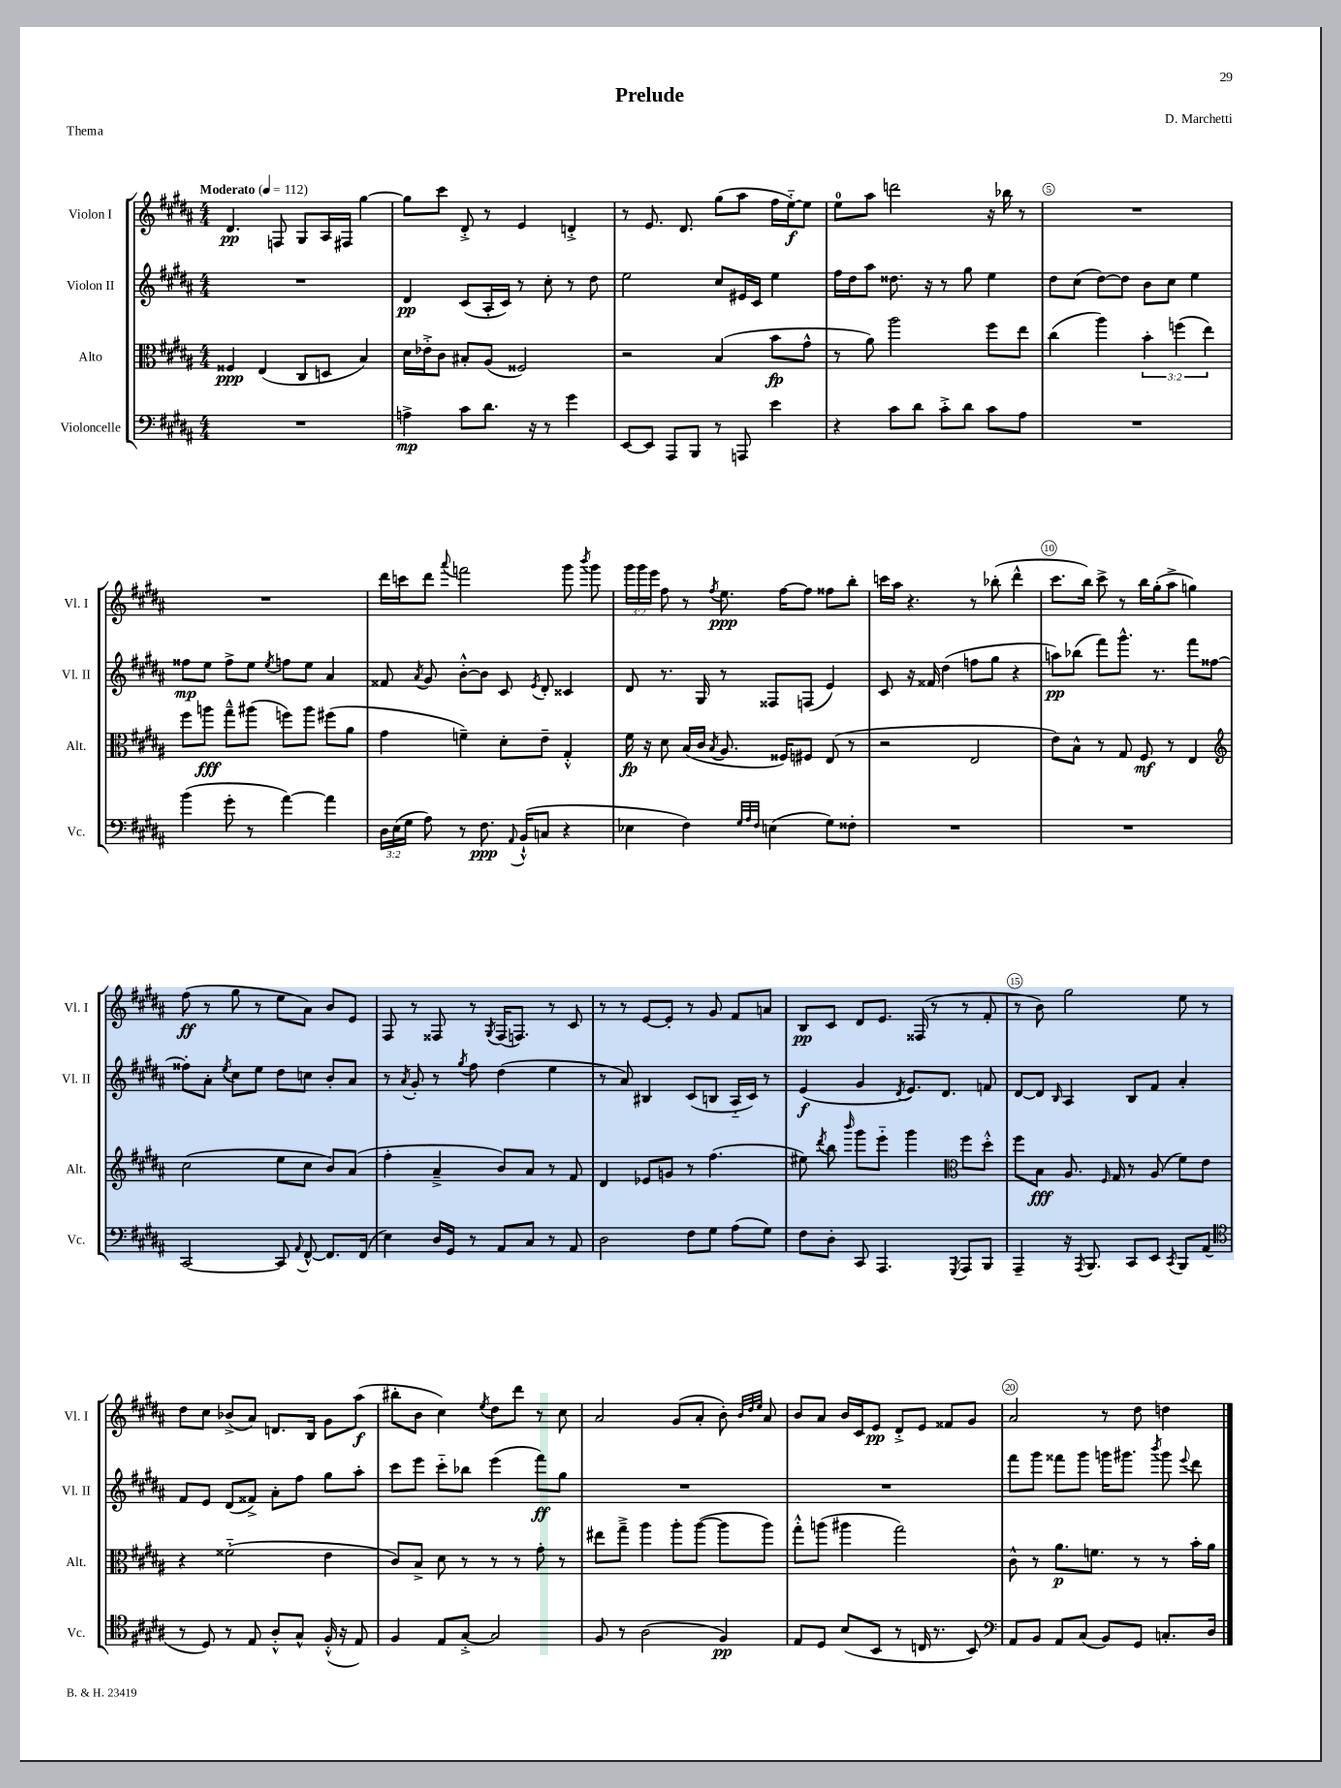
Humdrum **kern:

**kern	**dynam	**kern	**dynam	**kern	**dynam	**kern	**dynam
*part4	*part4	*part3	*part3	*part2	*part2	*part1	*part1
*staff4	*staff4	*staff3	*staff3	*staff2	*staff2	*staff1	*staff1
*I"Violoncelle	*	*I"Alto	*	*I"Violon II	*	*I"Violon I	*
*I'Vc.	*	*I'Alt.	*	*I'Vl. II	*	*I'Vl. I	*
*clefF4	*	*clefC3	*	*clefG2	*	*clefG2	*
*k[f#c#g#d#a#]	*	*k[f#c#g#d#a#]	*	*k[f#c#g#d#a#]	*	*k[f#c#g#d#a#]	*
*M4/4	*	*M4/4	*	*M4/4	*	*M4/4	*
*MM112	*	*MM112	*	*MM112	*	*MM112	*
=1	=1	=1	=1	=1	=1	=1	=1
!	!	!	!	!	!	!LO:TX:a:B:t=Moderato	!
1r	.	4F##X/	ppp	1r	.	4.d#/	pp
.	.	(4E/	.	.	.	.	.
.	.	.	.	.	.	8Fn/	.
.	.	8C#/L	.	.	.	8G#/L	.
.	.	8Dn/J	.	.	.	16A#/L	.
.	.	.	.	.	.	16F#X/JJ	.
.	.	4B/)	.	.	.	[4gg#\	.
=2	=2	=2	=2	=2	=2	=2	=2
4An^\	mp	16d#\LL	.	4d#/	pp	8gg#\L]	.
.	.	16e-X'^\J	.	.	.	.	.
.	.	8c#\J	.	.	.	8ccc#\J	.
8c#\L	.	8B#X'/L	.	(8c#/L	.	8d#'^/	.
8.d#\J	.	(8A#/J	.	16A#'/L	.	8r	.
.	.	.	.	16c#/JJ)	.	.	.
.	.	2F##X/)	.	8r	.	4e/	.
16r	.	.	.	.	.	.	.
8r	.	.	.	8cc#'\	.	.	.
4g#\	.	.	.	8r	.	4dn'^/	.
.	.	.	.	8dd#\	.	.	.
=3	=3	=3	=3	=3	=3	=3	=3
[8EE/L	.	2r	.	2ee\	.	8r	.
8EE/J]	.	.	.	.	.	8.e/	.
8AAA#/L	.	.	.	.	.	.	.
.	.	.	.	.	.	8.d#/	.
8BBB/J	.	.	.	.	.	.	.
8r	.	(4B/	.	8cc#/L	.	(8gg#\L	.
8AAAn/	.	.	.	16e#X/L	.	8aa#\J	.
.	.	.	.	16c#/JJ	.	.	.
4e\	.	8b\L	fp	4ee\	.	16ff#\LL	.
.	.	.	.	.	.	[16ee\J)	f
.	.	8g#^^\J	.	.	.	8ee\J]	.
=4	=4	=4	=4	=4	=4	=4	=4
4r	.	8r	.	16ff#\LL	.	8ee\L	.
.	.	.	.	16dd#\J	.	.	.
.	.	8a#\)	.	8aa#\J	.	8aa#\J	.
8c#\L	.	2aa#\	.	8.dd##X\	.	2dddn\	.
8d#\J	.	.	.	.	.	.	.
.	.	.	.	16r	.	.	.
8c#'^\L	.	.	.	8r	.	.	.
8d#\J	.	.	.	8gg#\	.	.	.
8c#\L	.	8ff#\L	.	4ee\	.	16r	.
.	.	.	.	.	.	16bb-X\	.
8A#\J	.	8ee\J	.	.	.	8r	.
=5	=5	=5	=5	=5	=5	=5	=5
1r	.	(4cc#\	.	8dd#\L	.	1r	.
.	.	.	.	(8cc#\J	.	.	.
.	.	4aa#\)	.	[8dd#\L)	.	.	.
.	.	.	.	8dd#\J]	.	.	.
.	.	6b'\	.	8b\L	.	.	.
.	.	.	.	8cc#\J	.	.	.
.	.	(6ffn\	.	.	.	.	.
.	.	.	.	4ee\	.	.	.
.	.	6ee\)	.	.	.	.	.
!!LO:LB:g=z
=6	=6	=6	=6	=6	=6	=6	=6
(4b\	.	8ff#\L	.	8ff##X\L	mp	1r	.
.	.	8aan\J	fff	8ee\J	.	.	.
8g#'\	.	8gg#~^^\L	.	8ff##^\L	.	.	.
8r	.	(8aa#X\J	.	8ee\J	.	.	.
.	.	.	.	8qee/	.	.	.
[4a#\)	.	8ffn\L)	.	8ffn\L	.	.	.
.	.	8aa#\J	.	8ee\J	.	.	.
4a#\]	.	(8ff#X\L	.	4a#/	.	.	.
.	.	8a#\J	.	.	.	.	.
=7	=7	=7	=7	=7	=7	=7	=7
24D#\LL	.	4g#\	.	8f##X/	.	16ddd#\LL	.
(24E\	.	.	.	.	.	.	.
.	.	.	.	.	.	16cccn\J	.
24G#\JJ	.	.	.	.	.	.	.
.	.	.	.	8qa#/	.	.	.
8A#\)	.	.	.	8g#/	.	8ddd#\J	.
.	.	.	.	.	.	8qqaaa#/	.
8r	.	4fn~\)	.	[8b'^^\L	.	2fffn\	.
8.F#\	ppp	.	.	8b\J]	.	.	.
.	.	8d#'\L	.	8c#/	.	.	.
8qqAA#/	.	.	.	.	.	.	.
(16BB`^^/KL	.	.	.	.	.	.	.
.	.	.	.	8qe/	.	.	.
8Cn/J	.	8e~\J	.	8d#'/	.	.	.
4r	.	4G#'^^/	.	4c##X/	.	8ggg#\	.
.	.	.	.	.	.	8qbbb/	.
.	.	.	.	.	.	8ggg#\	.
=8	=8	=8	=8	=8	=8	=8	=8
4E-X\	.	16f#\	fp	8d#/	.	24ggg#\LL	.
.	.	.	.	.	.	24ggg#\	.
.	.	16r	.	.	.	.	.
.	.	.	.	.	.	24eee\JJ	.
.	.	8d#\	.	8.r	.	8ff#\	.
4F#\)	.	(16B/LL	.	.	.	8r	.
.	.	16c#/JJ	.	16G#/	.	.	.
.	.	8qB/	.	.	.	8qff#/	.
.	.	8.A#/	.	8r	.	8.ee\	ppp
32qqG#/LLL	.	.	.	.	.	.	.
32qqA#/	.	.	.	.	.	.	.
32qqF#/JJJ	.	.	.	.	.	.	.
(4En\	.	.	.	8F##X/L	.	.	.
.	.	16F##X/KL)	.	.	.	[16ff#\KL	.
.	.	8F#X/J	.	(8Fn/J	.	8ff#\J]	.
8G#\L)	.	(8E/	.	4e/)	.	8ff##X\L	.
8F##X'\J	.	8r	.	.	.	8bb'\J	.
=9	=9	=9	=9	=9	=9	=9	=9
1r	.	2r	.	8c#/	.	16cccn\LL	.
.	.	.	.	.	.	16aa#\JJ	.
.	.	.	.	16r	.	4.r	.
.	.	.	.	16f##X/	.	.	.
.	.	.	.	(4dd#\	.	.	.
.	.	2E/	.	8ffn\L	.	8r	.
.	.	.	.	8gg#\J	.	(8bb-X'\	.
.	.	.	.	4r	.	4ddd#^^\	.
=10	=10	=10	=10	=10	=10	=10	=10
1r	.	8e\L)	.	8aan\L)	pp	8.ccc#\L	.
.	.	8B^^\J	.	(8bb-X\J	.	.	.
.	.	.	.	.	.	16bb\Jk)	.
.	.	8r	.	8fff#\L)	.	8ccc#^\	.
.	.	8G#/	.	8.ggg#^^\J	.	8r	.
.	.	8F#/	mf	.	.	16bb\LL	.
.	.	.	.	8.r	.	(16gg#'\J	.
.	.	8r	.	.	.	8aa#^\J	.
.	.	4E/	.	8fff#\L	.	4ggn\)	.
.	.	.	.	[8ff##X\J	.	.	.
!!LO:LB:g=z
=11	=11	=11	=11	=11	=11	=11	=11
*	*	*clefG2	*	*	*	*	*
[2CC#/	.	(2cc#\	.	8ff##X'\L]	.	(8ff#\	ff
.	.	.	.	8a#'\J	.	8r	.
.	.	.	.	8qee/	.	.	.
.	.	.	.	8cc#\L	.	8gg#\	.
.	.	.	.	8ee\J	.	8r	.
8CC#/]	.	8ee\L	.	8dd#\L	.	8ee\L	.
8qqAA#/	.	.	.	.	.	.	.
[8FF#^^/	.	8cc#\J	.	8ccn\J	.	8a#\J)	.
8.FF#/L]	.	8b/L)	.	8b'/L	.	8b/L	.
.	.	(8a#/J	.	8a#/J	.	8e/J	.
(16FF#/Jk	.	.	.	.	.	.	.
=12	=12	=12	=12	=12	=12	=12	=12
4E\)	.	4ff#'\	.	8r	.	8F#/	.
.	.	.	.	8qa#/	.	.	.
.	.	.	.	8g#'/	.	8r	.
16D#/LL	.	4a#~^/	.	8r	.	8F##X/	.
16GG#/JJ	.	.	.	.	.	.	.
.	.	.	.	8qgg#/	.	.	.
8r	.	.	.	8ff#\	.	8r	.
.	.	.	.	.	.	8qG#/	.
8AA#/L	.	8b/L)	.	(4dd#\	.	(16F##/KL	.
.	.	.	.	.	.	8.Fn/J)	.
8C#/J	.	8a#/J	.	.	.	.	.
8r	.	8r	.	4ee\	.	8r	.
8AA#/	.	8f#/	.	.	.	8c#/	.
=13	=13	=13	=13	=13	=13	=13	=13
2D#\	.	4d#/	.	8r	.	8r	.
.	.	.	.	8a#/)	.	8r	.
.	.	8e-X/L	.	4B#X/	.	[8e/L	.
.	.	8gn/J	.	.	.	8e'/J]	.
8F#\L	.	8r	.	(8c#/L	.	8r	.
8G#\J	.	(4.ff#\	.	8Bn/J	.	8g#/	.
(8A#\L	.	.	.	16A#/LL	.	8f#/L	.
.	.	.	.	16c#/JJ)	.	.	.
8G#\J)	.	.	.	8r	.	8an/J	.
=14	=14	=14	=14	=14	=14	=14	=14
8F#\L	.	8ee#X\)	.	(4e/	f	8B/L	pp
.	.	8qddd#/	.	.	.	.	.
8D#'\J	.	8bb\	.	.	.	8c#/J	.
.	.	16qqbbb/	.	.	.	.	.
8CC#/	.	8ggg#\L	.	4g#/	.	8d#/L	.
4.AAA#/	.	8eee\J	.	.	.	8.e/J	.
.	.	.	.	8qd#/	.	.	.
.	.	4ggg#\	.	8.e/L)	.	.	.
.	.	.	.	.	.	(16F##X/	.
.	.	.	.	.	.	8r	.
.	.	.	.	8.d#/J	.	.	.
8qGGG#/	.	.	.	.	.	.	.
*	*	*clefC3	*	*	*	*	*
8AAA#/L	.	8ff#\L	.	.	.	8r	.
8BBB/J	.	8dd#'^^\J	.	8fn/	.	8f#'/	.
=15	=15	=15	=15	=15	=15	=15	=15
4AAA#~/	.	8ff#\L	.	[8d#/L	.	8r	.
.	.	8B\J	fff	8d#/J]	.	8b\)	.
.	.	.	.	16qqB/	.	.	.
16r	.	8.A#/	.	4A#/	.	2gg#\	.
8qAAA#/	.	.	.	.	.	.	.
8.BBB/	.	.	.	.	.	.	.
.	.	16qqF#/	.	.	.	.	.
.	.	16G#/	.	.	.	.	.
8CC#/L	.	8r	.	8B/L	.	.	.
8EE/J	.	(8A#/	.	8f#/J	.	.	.
8qCC#/	.	.	.	.	.	.	.
8BBB/L	.	8f#\L)	.	4a#'/	.	8ee\	.
(8AA#/J	.	8e\J	.	.	.	8r	.
!!LO:LB:g=z
=16	=16	=16	=16	=16	=16	=16	=16
*clefC4	*	*	*	*	*	*	*
8r	.	4r	.	8f#/L	.	8dd#\L	.
8D#/)	.	.	.	8e/J	.	8cc#\J	.
8r	.	(2f##X\	.	(8d#/L	.	(8b-X^/L	.
8E/	.	.	.	8f##X^/J)	.	8a#/J)	.
8A#'^^/L	.	.	.	8a#'\L	.	8.dn/L	.
8G#^^/J	.	.	.	8ff#\J	.	.	.
.	.	.	.	.	.	16B/Jk	.
(16F#'^^/	.	4e\	.	8gg#\L	.	8g#\L	.
16r	.	.	.	.	.	.	.
8E/)	.	.	.	8aa#'\J	.	(8aa#\J	f
=17	=17	=17	=17	=17	=17	=17	=17
4F#/	.	8c#/L)	.	8ccc#\L	.	8bb#X'\L	.
.	.	8B^/J	.	8eee\J	.	8b\J	.
8E/L	.	8d#\	.	8ccc#\L	.	4cc#\)	.
[8G#'^/J	.	8r	.	8bb-X\J	.	.	.
.	.	.	.	.	.	8qee/	.
2G#/]	.	8r	.	(4eee\	.	8dd#\L	.
.	.	8r	.	.	.	8ddd#\J	.
.	.	8g#'\	.	8fff#\L)	ff	8r	.
.	.	8r	.	8gg#\J	.	8cc#\	.
=18	=18	=18	=18	=18	=18	=18	=18
8F#/	.	8ee#X\L	.	1r	.	2a#/	.
8r	.	8gg#~^\J	.	.	.	.	.
(2A#\	.	4aa#\	.	.	.	.	.
.	.	8aa#'\L	.	.	.	(8g#/L	.
.	.	([8aa#\J	.	.	.	8a#'/J	.
4F#/)	pp	8aa#\L]	.	.	.	8b'\)	.
.	.	.	.	.	.	32qqb/LLL	.
.	.	.	.	.	.	32qqdd#/	.
.	.	.	.	.	.	32qqee/JJJ	.
.	.	8aa#\J)	.	.	.	8a#/	.
=19	=19	=19	=19	=19	=19	=19	=19
8E/L	.	8gg#'^^\L	.	1r	.	8b/L	.
8D#/J	.	(8aan\J	.	.	.	8a#/J	.
(8B/L	.	4aa#X\	.	.	.	16b/LL	.
.	.	.	.	.	.	16c#/J	.
8BB/J	.	.	.	.	.	8e/J	pp
8r	.	2gg#\)	.	.	.	8d#'^/L	.
16Cn/	.	.	.	.	.	8e/J	.
8.r	.	.	.	.	.	.	.
.	.	.	.	.	.	8f##X/L	.
8BB/)	.	.	.	.	.	8g#/J	.
=20	=20	=20	=20	=20	=20	=20	=20
*clefF4	*	*	*	*	*	*	*
8AA#/L	.	8c#^^\	.	8fff#\L	.	2a#/	.
8BB/J	.	8r	.	8ggg#\J	.	.	.
8AA#/L	.	8.a#\L	p	8fff##X\L	.	.	.
(8C#/J	.	.	.	8ggg#\J	.	.	.
.	.	8.fn\J	.	.	.	.	.
8BB/L)	.	.	.	16gggn\KL	.	8r	.
.	.	.	.	8.ggg#X\J	.	.	.
8GG#/J	.	8r	.	.	.	8dd#\	.
.	.	.	.	8qbbb/	.	.	.
8.Cn'/L	.	8r	.	8ggg#\	.	4ddn\	.
.	.	.	.	8qqeee/	.	.	.
.	.	16b'\LL	.	8ddd#\	.	.	.
16D#/Jk	.	16a#\JJ	.	.	.	.	.
==	==	==	==	==	==	==	==
*-	*-	*-	*-	*-	*-	*-	*-
